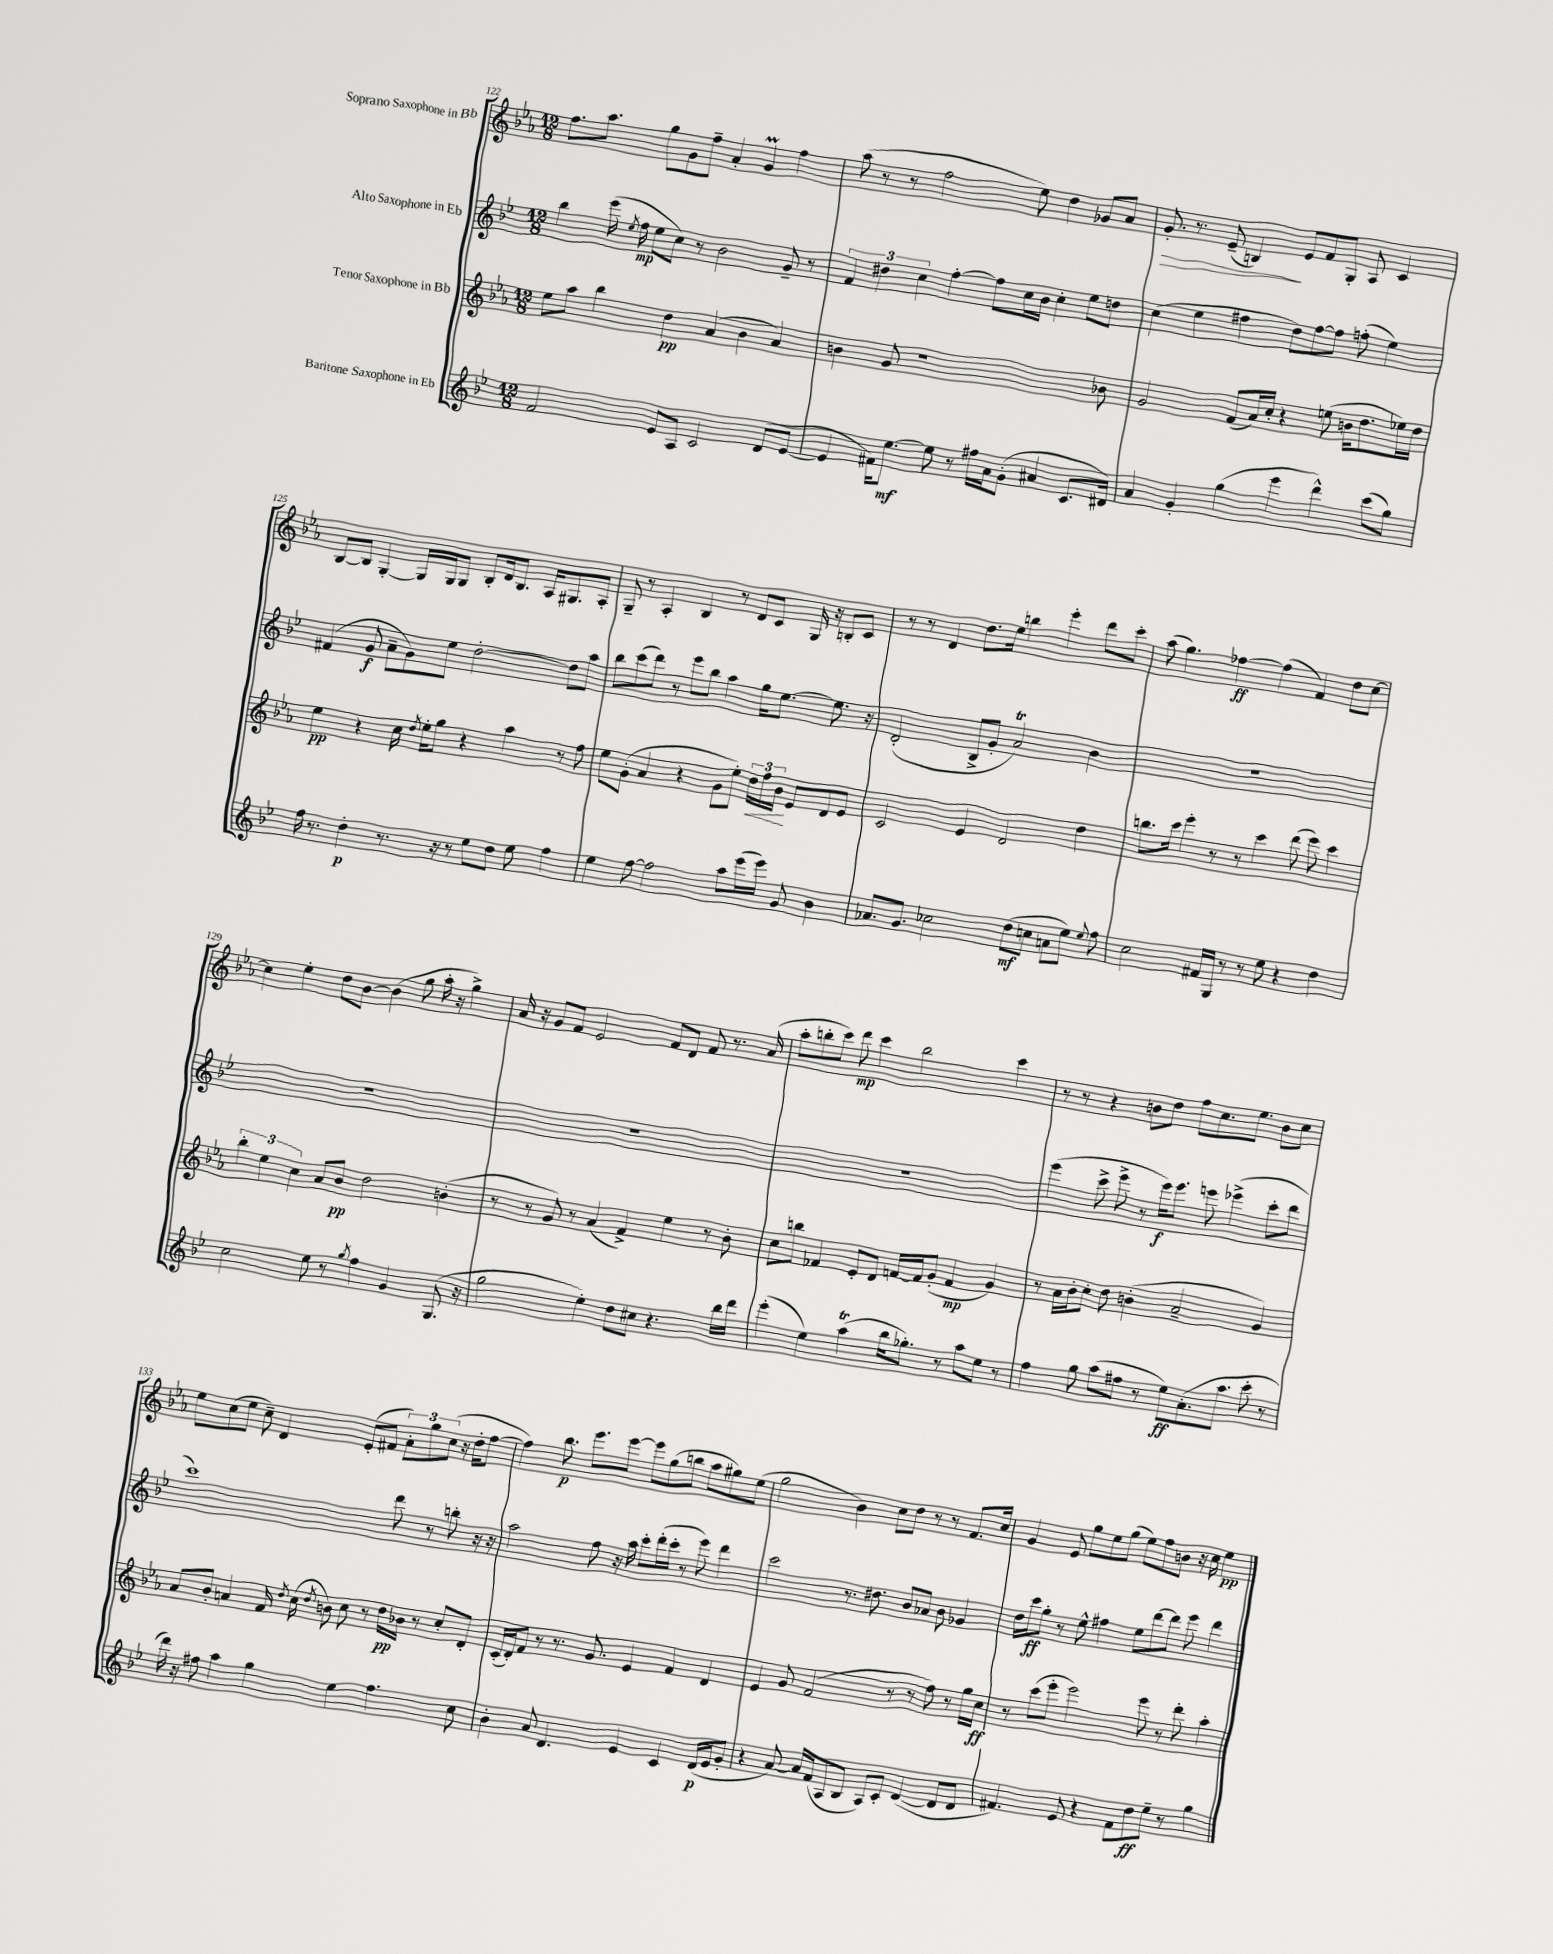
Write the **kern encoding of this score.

**kern	**dynam	**kern	**dynam	**kern	**dynam	**kern	**dynam
*part4	*part4	*part3	*part3	*part2	*part2	*part1	*part1
*staff4	*staff4	*staff3	*staff3	*staff2	*staff2	*staff1	*staff1
*I"Baritone Saxophone in Eb	*	*I"Tenor Saxophone in Bb	*	*I"Alto Saxophone in Eb	*	*I"Soprano Saxophone in Bb	*
*clefG2	*	*clefG2	*	*clefG2	*	*clefG2	*
*k[b-e-]	*	*k[b-e-a-]	*	*k[b-e-]	*	*k[b-e-a-]	*
*M12/8	*	*M12/8	*	*M12/8	*	*M12/8	*
=122	=122	=122	=122	=122	=122	=122	=122
2f/	.	8ee-\L	.	4bb-\	.	8.ff\L	.
.	.	8aa-\J	.	.	.	.	.
.	.	.	.	.	.	8.aa-\J	.
.	.	4bb-\	.	(16eee-\	.	.	.
.	.	.	.	8qee-/	.	.	.
.	.	.	.	16ff\	mp	.	.
.	.	.	.	8ee-\L	.	8gg\L	.
8e-/L	.	4dd\	pp	8cc\J)	.	8g\	.
8A/J	.	.	.	8r	.	8ff~\J	.
2c/	.	(4a-/	.	2b-\	.	4a-'/	.
.	.	4b-\	.	.	.	4gm/	.
(8d/L	.	4a-/)	.	8g~/	.	4ff\	.
[8e-/J	.	.	.	8r	.	.	.
=123	=123	=123	=123	=123	=123	=123	=123
4e-/]	.	4bn\	.	6f/	.	(8aa-\	.
.	.	.	.	.	.	8r	.
.	.	.	.	6dd#X\	.	.	.
16f#X\KL)	.	8g/	.	.	.	8r	.
[8.ee-\J	mf	.	.	.	.	.	.
.	.	.	.	6cc\	.	.	.
.	.	1r	.	.	.	2ff\	.
8ee-\]	.	.	.	[4ff'\	.	.	.
8r	.	.	.	.	.	.	.
16ff#X\LL	.	.	.	8ff\L]	.	.	.
16a\J	.	.	.	.	.	.	.
(8g'\J	.	.	.	16cc\L	.	8ee-\)	.
.	.	.	.	16b-\JJ	.	.	.
4a#X/	.	.	.	4cc'\	.	4dd\	.
8.c/L	.	.	.	8ee-\L	.	8g-X/L	.
.	.	8b-X\	.	8ddn\J	.	8a-/J	.
16d#X/Jk)	.	.	.	.	.	.	.
=124	=124	=124	=124	=124	=124	=124	=124
!	!	!	!	!	!	!	!LO:HP:b
4a/	.	2g/	.	(4cc\	.	8.g'/	>
.	.	.	.	.	.	8.r	.
4g'/	.	.	.	4ee-\	.	.	.
.	.	.	.	.	.	(8e-~/	.
(4gg\	.	(8f/L	.	4ff#X\	.	4Bn/)	.
.	.	16a-/L)	.	.	.	.	.
.	.	16cc'/JJ	.	.	.	.	.
4eee-\	.	4r	.	8dd\L)	.	8e-/L	]
.	.	.	.	[8ff#\	.	8f/	.
4ddd^^\)	.	(8een\	.	8ff#\J]	.	8G'/J	.
.	.	16bn\KL	.	(8ffn'\	.	8A-/	.
.	.	8.dd\	.	.	.	.	.
(8ccc\L	.	.	.	4ee-\)	.	4c/	.
8gg\J)	.	16ee-X\L)	.	.	.	.	.
.	.	16dd\JJ	.	.	.	.	.
!!LO:LB:g=z
=125	=125	=125	=125	=125	=125	=125	=125
16ff\	.	4ee-\	pp	(4f#X/	.	[8B-/L	.
8.r	.	.	.	.	.	.	.
.	.	.	.	.	.	8B-/J]	.
4dd'\	p	4r	.	8g/	f	[4G'/	.
.	.	.	.	8a~\L	.	.	.
8.r	.	16cc\	.	8g\)	.	16G/LL]	.
.	.	8qdd/	.	.	.	.	.
.	.	16ee-'\KL	.	.	.	16G/J	.
.	.	8gg\J	.	8ee-\J	.	8G/J	.
16r	.	.	.	.	.	.	.
8r	.	4r	.	[2dd'\	.	8B-'/L	.
8ee-\L	.	.	.	.	.	16d/k	.
.	.	.	.	.	.	8.B-/J	.
8dd\J	.	4aa-\	.	.	.	.	.
8ee-\	.	.	.	.	.	16A-/KL	.
.	.	.	.	.	.	8.G#X/	.
4ff\	.	8r	.	8dd\L]	.	.	.
.	.	8ff\	.	8aa\J	.	8A-'/J	.
=126	=126	=126	=126	=126	=126	=126	=126
4ee-\	.	8ee-\L	.	8bb-\L	.	8G~/	.
.	.	(8g'\J	.	(8ccc\	.	8r	.
[8ff\	.	4a-/	.	8ddd\J)	.	4A-'/	.
2ff\]	.	.	.	8r	.	.	.
.	.	4r	.	8eee-\L	.	4B-/	.
.	.	.	.	8bb-\J	.	.	.
.	.	8g\L	.	4aa\	.	8r	.
8aa\L	.	8ee-'\J)	.	.	.	8d/L	.
!	!	!	!LO:HP:b	!	!	!	!
(16eee-\L	.	24dd\LL	<	16gg\KL	.	8c/J	.
.	.	24ff\	.	.	.	.	.
16eee-\JJ)	.	.	.	[8.ee-\J	.	.	.
.	.	24b-\JJ	.	.	.	.	.
8g/	.	8e-/L	[	.	.	16G/	.
.	.	.	.	.	.	16r	.
4b-\	.	8d/	.	8.ee-\]	.	8Bn'/L	.
.	.	8e-/J	.	.	.	8c/J	.
.	.	.	.	16r	.	.	.
=127	=127	=127	=127	=127	=127	=127	=127
8.a-X/L	.	2c/	.	(2d'/	.	8r	.
.	.	.	.	.	.	8r	.
8.g/J	.	.	.	.	.	.	.
.	.	.	.	.	.	4d/	.
2cc-X\	.	.	.	.	.	.	.
.	.	4e-/	.	8B-^/L	.	8.dd\L	.
.	.	.	.	8g'/J	.	.	.
.	.	.	.	.	.	16ee-\Jk	.
.	.	2d/	.	2at/)	.	4bbn\	.
(8dd\L	mf	.	.	.	.	.	.
8ccn\J	.	.	.	.	.	4eee-'\	.
8an\L	.	.	.	.	.	.	.
8ee-\J)	.	4dd\	.	4b-\	.	8ddd\L	.
8qqee-/	.	.	.	.	.	.	.
8ff\	.	.	.	.	.	8ccc'\J	.
=128	=128	=128	=128	=128	=128	=128	=128
2cc\	.	8.bbn\L	.	1.r	.	(8aa-\	.
.	.	.	.	.	.	4.gg\)	.
.	.	16ccc\Jk	.	.	.	.	.
.	.	4eee-'\	.	.	.	.	.
16f#X/LL	.	8r	.	.	.	[4ff-X\	ff
16G/JJ	.	.	.	.	.	.	.
8r	.	8r	.	.	.	.	.
8r	.	4ccc\	.	.	.	(4ff-\]	.
8ee-\	.	.	.	.	.	.	.
4r	.	(8ddd\	.	.	.	4f/)	.
.	.	8eee-\)	.	.	.	.	.
4dd\	.	4ccc\	.	.	.	8dd\L	.
.	.	.	.	.	.	[8cc\J	.
!!LO:LB:g=z
=129	=129	=129	=129	=129	=129	=129	=129
2cc\	.	6bb-'\	.	1.r	.	4cc\]	.
.	.	6ee-\	.	.	.	.	.
.	.	.	.	.	.	4ee-'\	.
.	.	6cc\	.	.	.	.	.
8ee-\	.	8a-/L	.	.	.	8dd\L	.
8r	.	8b-/J	pp	.	.	[8b-\J	.
8qgg/	.	.	.	.	.	.	.
4ff\	.	2dd\	.	.	.	(4b-\]	.
4g/	.	.	.	.	.	8gg\	.
.	.	.	.	.	.	16aa-'\	.
.	.	.	.	.	.	16r	.
(8.G/	.	(4bn'\	.	.	.	4gg^\)	.
16r	.	.	.	.	.	.	.
=130	=130	=130	=130	=130	=130	=130	=130
2gg\	.	8r	.	1.r	.	16a-/	.
.	.	.	.	.	.	16r	.
.	.	8r	.	.	.	8g/L	.
.	.	8g/)	.	.	.	8f/J	.
.	.	8r	.	.	.	2e-/	.
4ee-'\)	.	(4a-/	.	.	.	.	.
8dd\L	.	4f^/)	.	.	.	.	.
8cc#X\J	.	.	.	.	.	8f/L	.
4.r	.	4ee-\	.	.	.	8d/J	.
.	.	.	.	.	.	8f/	.
.	.	8r	.	.	.	8.r	.
16bb-\LL	.	8b-'\	.	.	.	.	.
16ddd\JJ	.	.	.	.	.	(16a-/	.
=131	=131	=131	=131	=131	=131	=131	=131
(4eee-'\	.	8cc\L	.	1.r	.	8aa-'\L	.
.	.	8bbn\J	.	.	.	8bbn'\	.
4ee-\)	.	4f-X/	.	.	.	8ccc\J)	.
.	.	.	.	.	.	8ddd\	mp
(4aat\	.	8e-'/L	.	.	.	4ccc\	.
.	.	8d/J	.	.	.	.	.
16bb-\KL	.	[16fn/LL	.	.	.	2bb\	.
8.gg-X'\J)	.	16f/J]	.	.	.	.	.
.	.	(8g'/J	.	.	.	.	.
8r	.	4f/	mp	.	.	.	.
8aa\L	.	.	.	.	.	.	.
8ee-\J	.	4g/)	.	.	.	4ccc\	.
8r	.	.	.	.	.	.	.
=132	=132	=132	=132	=132	=132	=132	=132
4ff\	.	8r	.	(4eee-\	.	8r	.
.	.	16a-\LL	.	.	.	8r	.
.	.	16b-'\J	.	.	.	.	.
8gg\	.	8cc'\J	.	8ccc^\	.	4r	.
(8aa\L	.	8dd\	.	8eee-^\	.	.	.
8ff#X\J	.	(4bn'\	.	8r	.	8bn\L	.
8r	.	.	.	16eee-\KL)	f	8dd\J	.
.	.	.	.	8.eee-\J	.	.	.
8ee-\L)	ff	2a-~/	.	.	.	8ff\L	.
(8.a'\	.	.	.	8eeen\	.	8.cc\	.
.	.	.	.	(4eee-X^\	.	.	.
8.aa\J	.	.	.	.	.	8.ee-\J	.
8ccc'\	.	4g/)	.	8ccc'\L	.	8b\L	.
8r	.	.	.	8ddd\J	.	8cc\J	.
!!LO:LB:g=z
=133	=133	=133	=133	=133	=133	=133	=133
16ddd\)	.	8a-/L	.	1ccc)	.	8ee-\L	.
16r	.	.	.	.	.	.	.
8ff#X\	.	8b-'/J	.	.	.	(8cc\	.
4aa\	.	4an/	.	.	.	8ee-\J	.
.	.	.	.	.	.	8cc~\)	.
4gg\	.	16f/	.	.	.	4d/	.
.	.	8qdd/	.	.	.	.	.
.	.	(16cc\	.	.	.	.	.
.	.	8qdd/	.	.	.	.	.
.	.	8bn\)	.	.	.	.	.
4ee-\	.	8cc\	.	.	.	(8e-'/L	.
.	.	8r	.	.	.	8f#X/J	.
4.ff#\	.	16dd\LL	pp	8ddd\	.	12a-'\L)	.
.	.	16b-X\JJ	.	.	.	.	.
.	.	.	.	.	.	12gg\	.
.	.	8r	.	8r	.	.	.
.	.	.	.	.	.	(12cc\J	.
.	.	8cc'/L	.	8bbn'\	.	16r	.
.	.	.	.	.	.	16dd'\KL	.
8cc\	.	8d'/J	.	16r	.	[8ff\J	.
.	.	.	.	16r	.	.	.
=134	=134	=134	=134	=134	=134	=134	=134
4b-'\	.	(16c'/LL	.	2aa\	.	4ff\])	.
.	.	16d'/J)	.	.	.	.	.
.	.	8f/J	.	.	.	.	.
8a/	.	8r	.	.	.	8.bb-\	p
4.d/	.	8.r	.	.	.	.	.
.	.	.	.	.	.	8.eee-\L	.
.	.	.	.	8ff\	.	.	.
.	.	8.g/	.	.	.	.	.
.	.	.	.	16r	.	[8eee-\J	.
.	.	.	.	16aa\	.	.	.
4e-/	.	4e-/	.	8ccc'\L	.	8eee-\L]	.
.	.	.	.	(16ddd'\L	.	(8gg\	.
.	.	.	.	16ccc'\JJ	.	.	.
4c/	.	4f/	.	8r	.	8bbn\J	.
.	.	.	.	8eee-\)	.	8aa-\L	.
(16d/LL	p	4d/	.	4ddd\	.	8gg#X\)	.
16e-/J	.	.	.	.	.	.	.
8g'/J	.	.	.	.	.	(8ee-\J	.
=135	=135	=135	=135	=135	=135	=135	=135
4r	.	4e-/	.	2ccc\	.	2gg\	.
[8a/)	.	8g/	.	.	.	.	.
16a/LL]	.	(2f/	.	.	.	.	.
(16f/J	.	.	.	.	.	.	.
8A/	.	.	.	8.r	.	4b-\)	.
8B-/J	.	.	.	.	.	.	.
.	.	.	.	8.dd#X\	.	.	.
8A/L)	.	.	.	.	.	8cc\L	.
8c'/J	.	8r	.	8b-/L	.	8dd\J	.
([4d/	.	8r	.	8a-X/J	.	8r	.
.	.	8ff\)	.	8b-\	.	8r	.
8d/L]	.	8r	.	4g-X/	.	8.f/L	.
8d/J	.	16gg\LL	.	.	.	.	.
.	.	16cc\JJ	ff	.	.	16cc/Jk	.
=136	=136	=136	=136	=136	=136	=136	=136
4.f#X/)	.	8r	.	16dd\LL	.	4g/	.
.	.	.	.	16ccc\J	ff	.	.
.	.	(8ccc\L	.	8gg'\J	.	.	.
.	.	8eee-'\J	.	8r	.	8e-/	.
8e-/	.	2eee-\)	.	8ee-^^\	.	8gg\L	.
4r	.	.	.	4ff#X\	.	8ee-\	.
.	.	.	.	.	.	(8gg\J	.
8f#\L	.	.	.	8ee-\L	.	8ee-\L)	.
8dd\	ff	8eee-\	.	[8ddd\	.	8ff\	.
8ee-~\J	.	8r	.	8ddd\J]	.	8bn\J	.
8r	.	8ddd'\	.	8eee-\	.	16r	.
.	.	.	.	.	.	16cc\	.
4gg\	.	4aa-'\	.	4ddd\	.	4ee-\	pp
==	==	==	==	==	==	==	==
*-	*-	*-	*-	*-	*-	*-	*-
